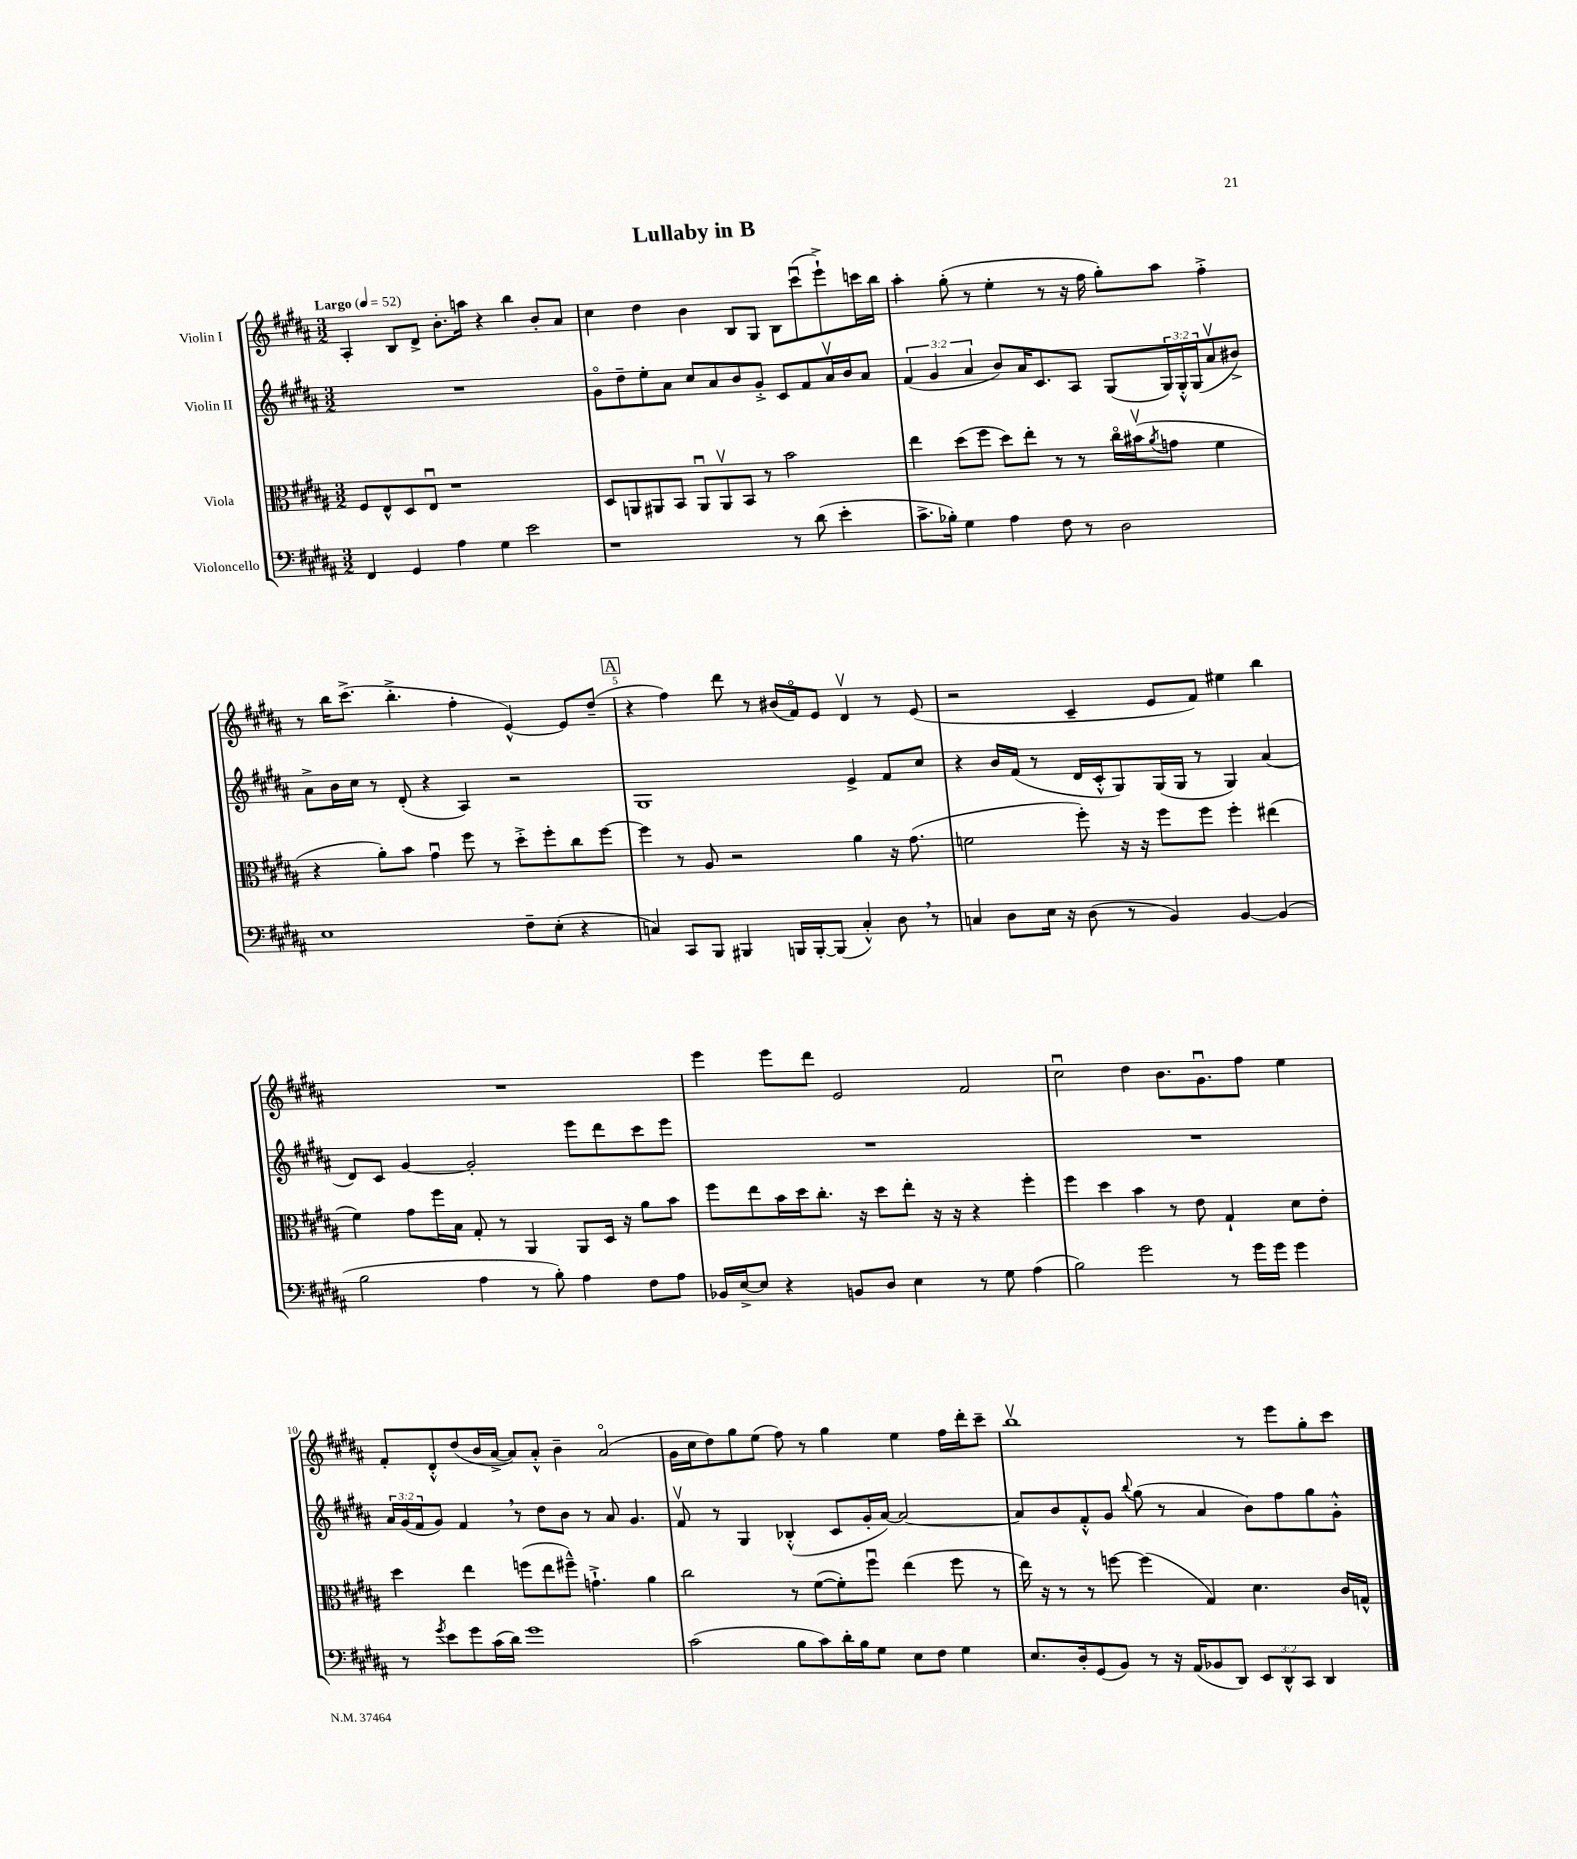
\header { title = "Lullaby in B" }
<<
\new StaffGroup <<
\new Staff = "s0" \with { instrumentName = "Violin I" } {
    \clef treble \key b \major \numericTimeSignature \time 3/2 \tempo "Largo" 4 = 52
    ais4-. b8 dis'8-> b'8.-. a''16 r4 b''4 b'8-. ais'8 |
    cis''4 dis''4 b'4 b8 gis8 b8 cis'''8\downbow( e'''8-!->) c'''16 b''16 |
    ais''4-. gis''8-.( r8 e''4-. r8 r16 fis''16 gis''8-.) ais''8 fis''4-.-> |
    r8 b''16 cis'''8.->( b''4.-.-> fis''4-. e'4~-^) e'8 dis''8--( |
    \mark \markup { \box "A" } r4 fis''4) dis'''8 r8 bis'16( fis'16\flageolet) e'8 dis'4\upbow r8 e'8( |
    r2 cis'4-- e'8 fis'8) eis''4 b''4 |
    R1. |
    e'''4 e'''8 dis'''8 e'2 fis'2 |
    cis''2\downbow dis''4 b'8. gis'8.\downbow fis''8 e''4 |
    fis'8-. dis'8-.-^ dis''8( b'16 ais'16~-> ais'8) ais'8-.-^ b'4-- ais'2\flageolet( |
    gis'16 cis''16 dis''8) gis''8 e''8( fis''8) r8 gis''4 e''4 fis''16 dis'''16-. cis'''8-- |
    b''1\upbow r8 e'''8 gis''8-. cis'''8 \bar "|." |
}
\new Staff = "s1" \with { instrumentName = "Violin II" } {
    \clef treble \key b \major \numericTimeSignature \time 3/2 \override Staff.TupletNumber.text = #tuplet-number::calc-fraction-text
    R1. |
    gis'8\flageolet dis''8-- e''8-. ais'8 cis''8 ais'8 b'8 gis'8-.-> cis'8 fis'8 ais'16\upbow b'16 ais'8 |
    \tuplet 3/2 { fis'4( gis'4 ais'4 } b'8) ais'16 cis'8. ais8 gis8( \tuplet 3/2 { gis16) gis16-.-^ gis16( } ais'8\upbow bis'8->) |
    ais'8-> b'16 cis''16 r8 dis'8-.( r4 ais4) r2 |
    \mark \markup { \box "A" } gis1 e'4-> fis'8 cis''8 |
    r4 b'16 fis'16( r8 dis'16 cis'16-.-^ gis8) gis16( gis16 r8 gis4) ais'4( |
    dis'8) cis'8 gis'4~ gis'2-. e'''8 dis'''8 cis'''8 e'''8 |
    R1. |
    R1. |
    \tuplet 3/2 { ais'16 gis'16( fis'16 } gis'8) fis'4 \breathe r8 dis''8 b'8 r8 ais'8 gis'4. |
    fis'8\upbow r8 gis4 bes4-.-^( cis'8 gis'16-. ais'16~) ais'2~ |
    ais'8 b'8 fis'8-.-^ gis'8 \appoggiatura { b''8 } gis''8( r8 ais'4 b'8) fis''8 gis''8 gis'8-.-^ \bar "|." |
}
\new Staff = "s2" \with { instrumentName = "Viola" } {
    \clef alto \key b \major \numericTimeSignature \time 3/2
    fis8 e8-^ dis8 e8\downbow r1 |
    dis8 a,8 ais,8 b,8 ais,8\downbow ais,8\upbow b,8 r8 b'2 |
    e''4 dis''8( fis''8 dis''8) e''8-. r8 r8 cis''16\flageolet bis'16\upbow( \acciaccatura { ais'8 } g'8 fis'4 |
    r4 ais'8-.) b'8 gis'4\downbow fis''8 r8 dis''8-.-> fis''8-. cis''8 fis''8~ |
    \mark \markup { \box "A" } fis''4 r8 ais8 r2 ais'4 r16 gis'8.( |
    f'2 fis''8-.) r16 r16 fis''8 fis''8 fis''4-. eis''4( |
    fis'4) gis'8 fis''16 b16 gis8-. r8 ais,4 ais,8 dis16 r16 ais'8 b'8 |
    fis''8 e''8 b'16 dis''16 cis''8.-. r16 dis''8 e''8-. r16 r16 r4 fis''4-. |
    fis''4 dis''4 b'4 r8 e'8 gis4-! dis'8 e'8-. |
    dis''4 e''4 f''8( e''8 fis''8---^) g'4.-!-> ais'4 |
    cis''2 r8 fis'8~( fis'8-.) fis''8\downbow e''4( fis''8 r8 |
    e''16) r16 r8 r8 f''8~ f''4( gis4) dis'4. cis'16 g16-^ \bar "|." |
}
\new Staff = "s3" \with { instrumentName = "Violoncello" } {
    \clef bass \key b \major \numericTimeSignature \time 3/2 \override Staff.TupletNumber.text = #tuplet-number::calc-fraction-text
    fis,4 gis,4 ais4 gis4 e'2 |
    r1 r8 dis'8( e'4-. |
    cis'8.-> bes16-.) gis4 ais4 fis8 r8 dis2 |
    e1 fis8-- e8-.( r4 |
    \mark \markup { \box "A" } c4) cis,8 b,,8 bis,,4 b,,16 b,,16~-. b,,8( c4-.-^) dis8 \breathe r8 |
    c4 dis8 e16 r16 dis8( r8 b,4) b,4~ b,4( |
    b2 ais4 r8 b8-.) ais4 fis8 ais8 |
    bes,16 e16~-> e8 r4 b,8 dis8 e4 r8 gis8 ais4( |
    b2) gis'2 r8 gis'16 gis'16 gis'4 |
    r8 \acciaccatura { gis'8 } e'8 gis'8 cis'16( dis'16) gis'1 |
    cis'2( b8 cis'8) dis'16-. b16 gis8 e8 fis8 gis4 |
    e8. dis16-. gis,8( b,8) r8 r16 ais,16( bes,8 dis,8) \tuplet 3/2 { e,8 dis,8-^ cis,8 } dis,4 \bar "|." |
}
>>
>>
\layout { \context { \Score \override BarNumber.break-visibility = ##(#f #t #t) barNumberVisibility = #(every-nth-bar-number-visible 5) } }
